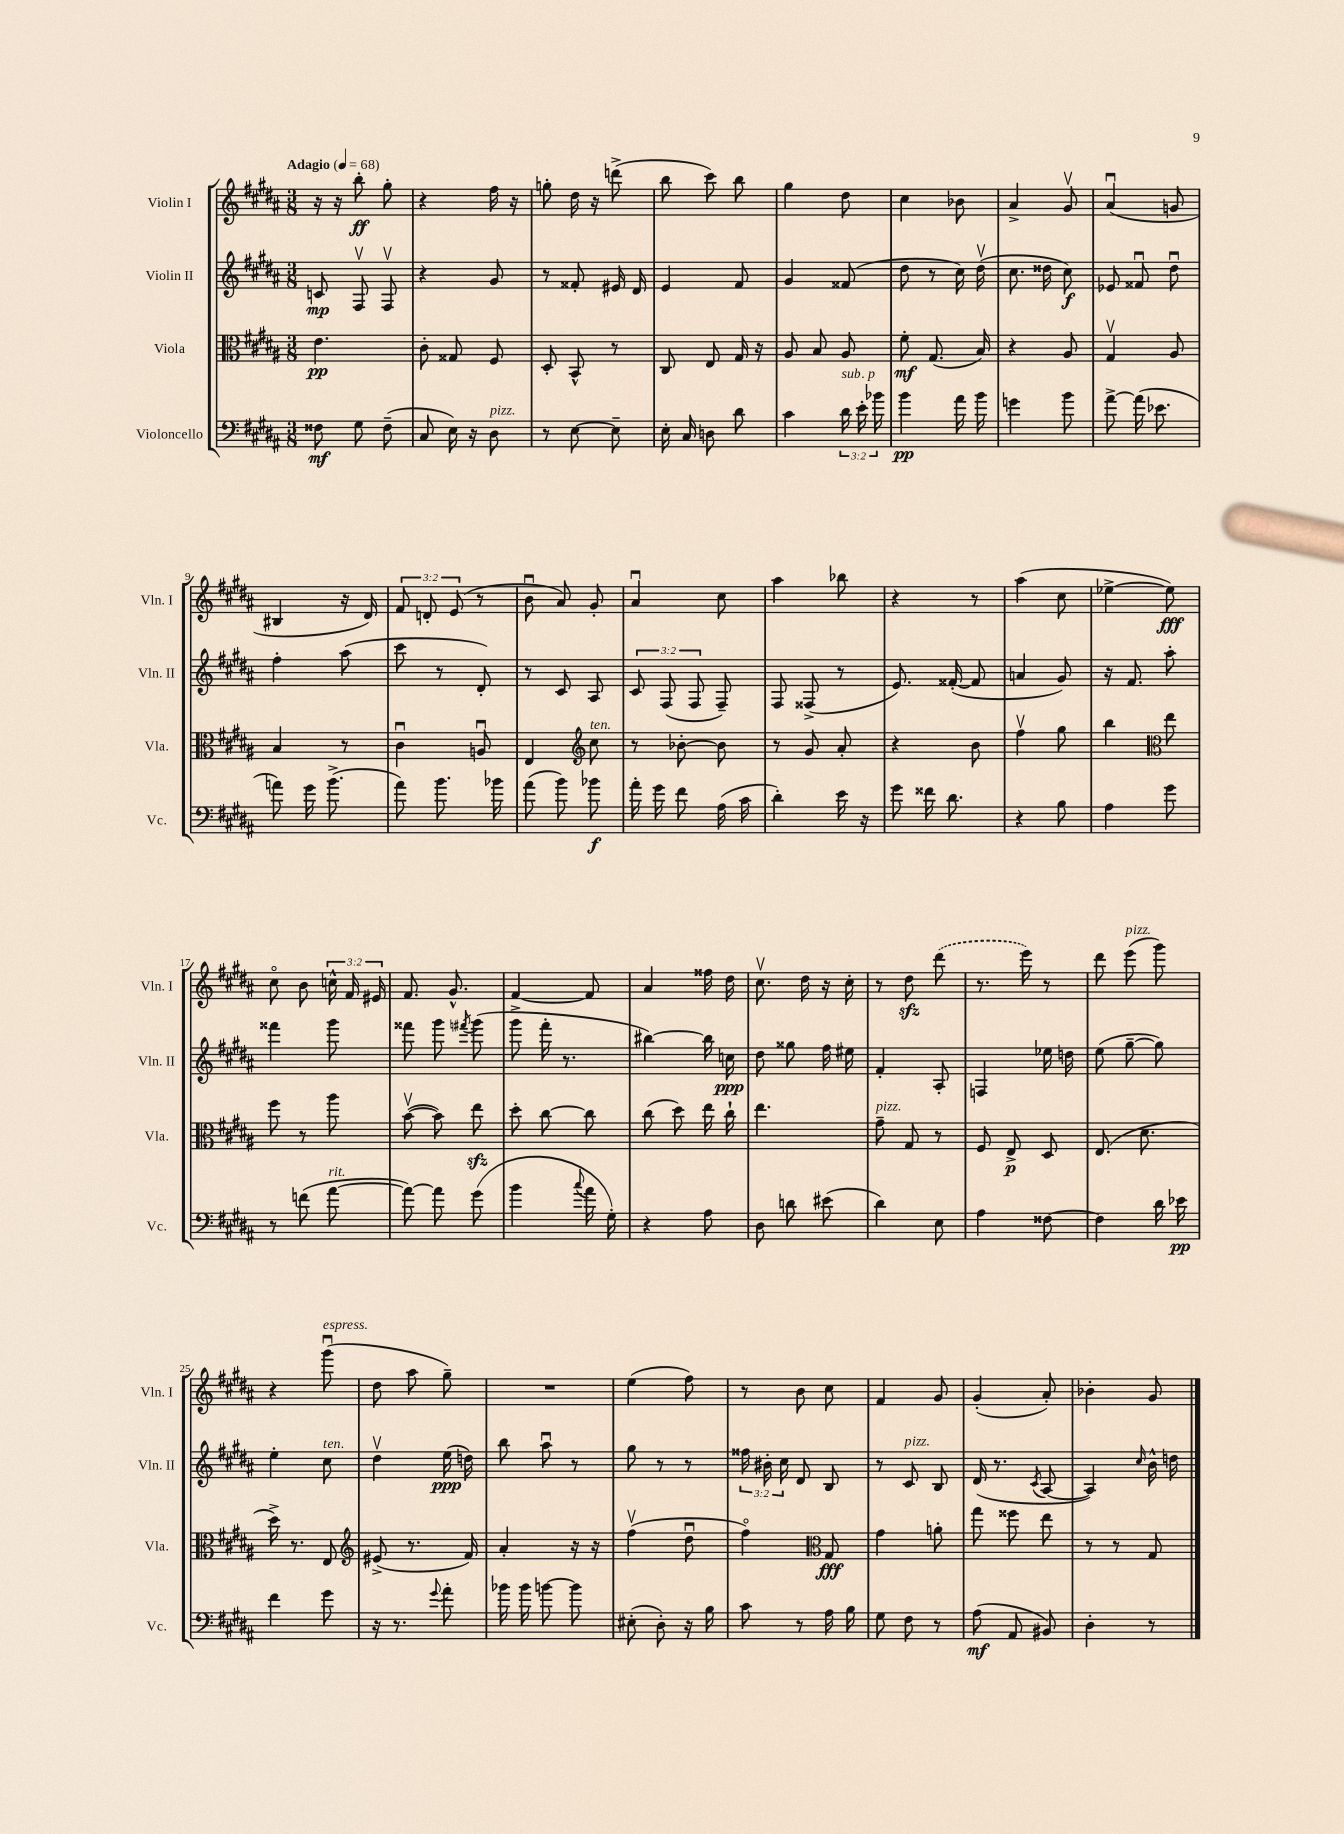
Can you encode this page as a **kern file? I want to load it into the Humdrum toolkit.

**kern	**dynam	**kern	**dynam	**kern	**dynam	**kern	**dynam
*part4	*part4	*part3	*part3	*part2	*part2	*part1	*part1
*staff4	*staff4	*staff3	*staff3	*staff2	*staff2	*staff1	*staff1
*I"Violoncello	*	*I"Viola	*	*I"Violin II	*	*I"Violin I	*
*I'Vc.	*	*I'Vla.	*	*I'Vln. II	*	*I'Vln. I	*
*clefF4	*	*clefC3	*	*clefG2	*	*clefG2	*
*k[f#c#g#d#a#]	*	*k[f#c#g#d#a#]	*	*k[f#c#g#d#a#]	*	*k[f#c#g#d#a#]	*
*M3/8	*	*M3/8	*	*M3/8	*	*M3/8	*
*MM68	*	*MM68	*	*MM68	*	*MM68	*
=1	=1	=1	=1	=1	=1	=1	=1
!	!	!	!	!	!	!LO:TX:a:B:t=Adagio	!
8F##X\	mf	4.e\	pp	8cn/	mp	16r	.
.	.	.	.	.	.	16r	.
8G#\	.	.	.	8F#v/	.	8bb'\	ff
(8F##~\	.	.	.	8F#v/	.	8gg#'\	.
=2	=2	=2	=2	=2	=2	=2	=2
8C#/	.	8c#'\	.	4r	.	4r	.
16E\)	.	8G##X/	.	.	.	.	.
16r	.	.	.	.	.	.	.
!LO:TX:a:i:t=pizz.	!	!	!	!	!	!	!
8D#\	.	8F#/	.	8g#/	.	16ff#\	.
.	.	.	.	.	.	16r	.
=3	=3	=3	=3	=3	=3	=3	=3
8r	.	8D#'/	.	8r	.	8ggn'\	.
[8E\	.	8BB^^/	.	8f##X'/	.	16dd#\	.
.	.	.	.	.	.	16r	.
8E~\]	.	8r	.	16e#X/	.	(8dddn^\	.
.	.	.	.	16d#/	.	.	.
=4	=4	=4	=4	=4	=4	=4	=4
16E'\	.	8C#/	.	4e/	.	8bb\	.
16C#/	.	.	.	.	.	.	.
8Dn\	.	8E/	.	.	.	8ccc#\)	.
8d#\	.	16G#/	.	8f#/	.	8bb\	.
.	.	16r	.	.	.	.	.
=5	=5	=5	=5	=5	=5	=5	=5
4c#\	.	8A#/	.	4g#/	.	4gg#\	.
.	.	8B/	.	.	.	.	.
!LO:TX:a:i:t=sub. p	!	!	!	!	!	!	!
24d#\	.	8A#/	.	(8f##X/	.	8dd#\	.
24e'\	.	.	.	.	.	.	.
24b-X\	.	.	.	.	.	.	.
=6	=6	=6	=6	=6	=6	=6	=6
4b\	pp	8f#'\	mf	8dd#\	.	4cc#\	.
.	.	(8.G#/	.	8r	.	.	.
16a#\	.	.	.	16cc#\)	.	8b-X\	.
16b\	.	16B/)	.	(16dd#v\	.	.	.
=7	=7	=7	=7	=7	=7	=7	=7
4gn\	.	4r	.	8.cc#\	.	4a#^/	.
.	.	.	.	16dd##X\	.	.	.
8b\	.	8A#/	.	8cc#\)	f	8g#v/	.
=8	=8	=8	=8	=8	=8	=8	=8
[8a#^\	.	4G#v/	.	8e-X/	.	(4a#u/	.
(16a#\]	.	.	.	8f##Xu/	.	.	.
8.e-X\	.	.	.	.	.	.	.
.	.	8A#/	.	8dd#u\	.	8gn/	.
!!LO:LB:g=z
=9	=9	=9	=9	=9	=9	=9	=9
8an\)	.	4B/	.	4ff#'\	.	4B#X/	.
16g#\	.	.	.	.	.	.	.
(8.b^\	.	.	.	.	.	.	.
.	.	8r	.	(8aa#\	.	16r	.
.	.	.	.	.	.	16d#/)	.
=10	=10	=10	=10	=10	=10	=10	=10
8a#\)	.	4c#u\	.	8ccc#\	.	12f#/	.
.	.	.	.	.	.	12dn'/	.
8.b\	.	.	.	8r	.	.	.
.	.	.	.	.	.	(12e/	.
.	.	8Anu/	.	8d#'/)	.	8r	.
16b-X\	.	.	.	.	.	.	.
=11	=11	=11	=11	=11	=11	=11	=11
(8a#\	.	4E/	.	8r	.	8bu\	.
8b\)	.	.	.	8c#/	.	8a#/)	.
*	*	*clefG2	*	*	*	*	*
!	!	!LO:TX:a:i:t=ten.	!	!	!	!	!
8b-X\	f	8cc#\	.	8A#/	.	8g#'/	.
=12	=12	=12	=12	=12	=12	=12	=12
16a#'\	.	8r	.	12c#/	.	4a#u/	.
16g#\	.	.	.	.	.	.	.
.	.	.	.	(12F#/	.	.	.
8f#\	.	[8b-X'\	.	.	.	.	.
.	.	.	.	12F#/	.	.	.
(16A#\	.	8b-\]	.	8F#~/)	.	8cc#\	.
16c#\	.	.	.	.	.	.	.
=13	=13	=13	=13	=13	=13	=13	=13
4d#'\)	.	8r	.	8F#/	.	4aa#\	.
.	.	8g#/	.	(8F##X^/	.	.	.
16e\	.	8a#'/	.	8r	.	8bb-X\	.
16r	.	.	.	.	.	.	.
=14	=14	=14	=14	=14	=14	=14	=14
8g#\	.	4r	.	8.e/)	.	4r	.
16f##X\	.	.	.	.	.	.	.
8.d#\	.	.	.	([16f##X'/	.	.	.
.	.	8b\	.	8f##/]	.	8r	.
=15	=15	=15	=15	=15	=15	=15	=15
4r	.	4ff#v\	.	4an/	.	(4aa#\	.
8B\	.	8gg#\	.	8g#/)	.	8cc#\	.
=16	=16	=16	=16	=16	=16	=16	=16
4A#\	.	4bb\	.	16r	.	[4ee-X^\	.
.	.	.	.	8.f#/	.	.	.
*	*	*clefC3	*	*	*	*	*
8g#\	.	8ee\	.	8aa#'\	.	8ee-\])	fff
!!LO:LB:g=z
=17	=17	=17	=17	=17	=17	=17	=17
8r	.	8ff#\	.	4fff##X\	.	8cc#\	.
(8fn\	.	8r	.	.	.	8b\	.
!LO:TX:a:i:t=rit.	!	!	!	!	!	!	!
[8a#\	.	8aa#\	.	8ggg#\	.	24ccn^^\	.
.	.	.	.	.	.	24f#/	.
.	.	.	.	.	.	24e#X/	.
=18	=18	=18	=18	=18	=18	=18	=18
8a#\_)	.	([8bv\	.	8fff##X\	.	8.f#/	.
8a#\]	.	8b\])	.	8ggg#\	.	.	.
.	.	.	.	.	.	8.g#^^/	.
.	.	.	.	8qfff#X/	.	.	.
(8g#\	.	8eezz\	.	(8ggg#\	.	.	.
=19	=19	=19	=19	=19	=19	=19	=19
4b\	.	8dd#'\	.	8ggg#^\	.	[4f#/	.
.	.	[8cc#\	.	16fff#'\	.	.	.
.	.	.	.	8.r	.	.	.
8qqcc#/	.	.	.	.	.	.	.
16a#\	.	8cc#\]	.	.	.	8f#/]	.
16G#'\)	.	.	.	.	.	.	.
=20	=20	=20	=20	=20	=20	=20	=20
4r	.	(8cc#\	.	[4bb#X\)	.	4a#/	.
.	.	8dd#\)	.	.	.	.	.
8A#\	.	16ee\	.	16bb#\]	.	16ff##X\	.
.	.	16cc#`\	.	16ccn\	ppp	16dd#\	.
=21	=21	=21	=21	=21	=21	=21	=21
8D#\	.	4.ee\	.	8dd#\	.	8.cc#v\	.
8dn\	.	.	.	8gg##X\	.	.	.
.	.	.	.	.	.	16dd#\	.
(8e#X\	.	.	.	16ff#\	.	16r	.
.	.	.	.	16ee#X\	.	16cc#'\	.
=22	=22	=22	=22	=22	=22	=22	=22
!	!	!LO:TX:a:i:t=pizz.	!	!	!	!	!
4d#\)	.	8g#~\	.	4f#'/	.	8r	.
.	.	8G#/	.	.	.	8dd#zz\	.
8E\	.	8r	.	8A#'/	.	(8ddd#\	.
=23	=23	=23	=23	=23	=23	=23	=23
4A#\	.	8F#/	.	4Fn/	.	8.r	.
.	.	8E^/	p	.	.	.	.
.	.	.	.	.	.	16eee\)	.
[8F##X\	.	8D#/	.	16ee-X\	.	8r	.
.	.	.	.	16ddn\	.	.	.
=24	=24	=24	=24	=24	=24	=24	=24
4F##\]	.	(8.E/	.	(8ee\	.	8ddd#\	.
!	!	!	!	!	!	!LO:TX:a:i:t=pizz.	!
.	.	.	.	[8gg#~\	.	(8eee\	.
.	.	8.d#\	.	.	.	.	.
16d#\	.	.	.	8gg#\])	.	8ggg#\)	.
16e-X\	pp	.	.	.	.	.	.
!!LO:LB:g=z
=25	=25	=25	=25	=25	=25	=25	=25
4f#\	.	16dd#^\)	.	4ee'\	.	4r	.
.	.	8.r	.	.	.	.	.
!	!	!	!	!	!	!LO:TX:a:i:t=espress.	!
!	!	!	!	!LO:TX:a:i:t=ten.	!	!	!
8g#\	.	8E/	.	8cc#\	.	(8ggg#u\	.
=26	=26	=26	=26	=26	=26	=26	=26
*	*	*clefG2	*	*	*	*	*
16r	.	(8e#X^/	.	4dd#v\	.	8dd#\	.
8.r	.	.	.	.	.	.	.
.	.	8.r	.	.	.	8aa#\	.
8qqg#/	.	.	.	.	.	.	.
8a#'\	.	.	.	(16ee\	ppp	8gg#~\)	.
.	.	16f#/)	.	16ddn\)	.	.	.
=27	=27	=27	=27	=27	=27	=27	=27
16b-X\	.	4a#'/	.	8bb\	.	4.r	.
16b-\	.	.	.	.	.	.	.
[8bn\	.	.	.	8aa#u\	.	.	.
8b\]	.	16r	.	8r	.	.	.
.	.	16r	.	.	.	.	.
=28	=28	=28	=28	=28	=28	=28	=28
(8E#X'\	.	(4ff#v\	.	8gg#\	.	(4ee\	.
8D#'\)	.	.	.	8r	.	.	.
16r	.	8dd#u\	.	8r	.	8ff#\)	.
16B\	.	.	.	.	.	.	.
=29	=29	=29	=29	=29	=29	=29	=29
8c#\	.	4ff#\)	.	24ff##X\	.	8r	.
.	.	.	.	24b#X'\	.	.	.
.	.	.	.	24cc#\	.	.	.
8r	.	.	.	8d#/	.	8b\	.
*	*	*clefC3	*	*	*	*	*
16A#\	.	8G#/	fff	8B/	.	8cc#\	.
16B\	.	.	.	.	.	.	.
=30	=30	=30	=30	=30	=30	=30	=30
8G#\	.	4g#\	.	8r	.	4f#/	.
!	!	!	!	!LO:TX:a:i:t=pizz.	!	!	!
8F#\	.	.	.	8c#/	.	.	.
8r	.	8an'\	.	8B/	.	8g#/	.
=31	=31	=31	=31	=31	=31	=31	=31
(8A#\	mf	8gg#\	.	(16d#/	.	(4g#'/	.
.	.	.	.	8.r	.	.	.
8AA#/	.	8ff##X\	.	.	.	.	.
.	.	.	.	8qc#/	.	.	.
8BB#X/)	.	8ee\	.	[8A#/	.	8a#'/)	.
=32	=32	=32	=32	=32	=32	=32	=32
4D#'\	.	8r	.	4A#/])	.	4b-X'\	.
.	.	8r	.	.	.	.	.
.	.	.	.	16qqcc#/	.	.	.
8r	.	8G#/	.	16b^^\	.	8g#/	.
.	.	.	.	16ddn\	.	.	.
==	==	==	==	==	==	==	==
*-	*-	*-	*-	*-	*-	*-	*-
